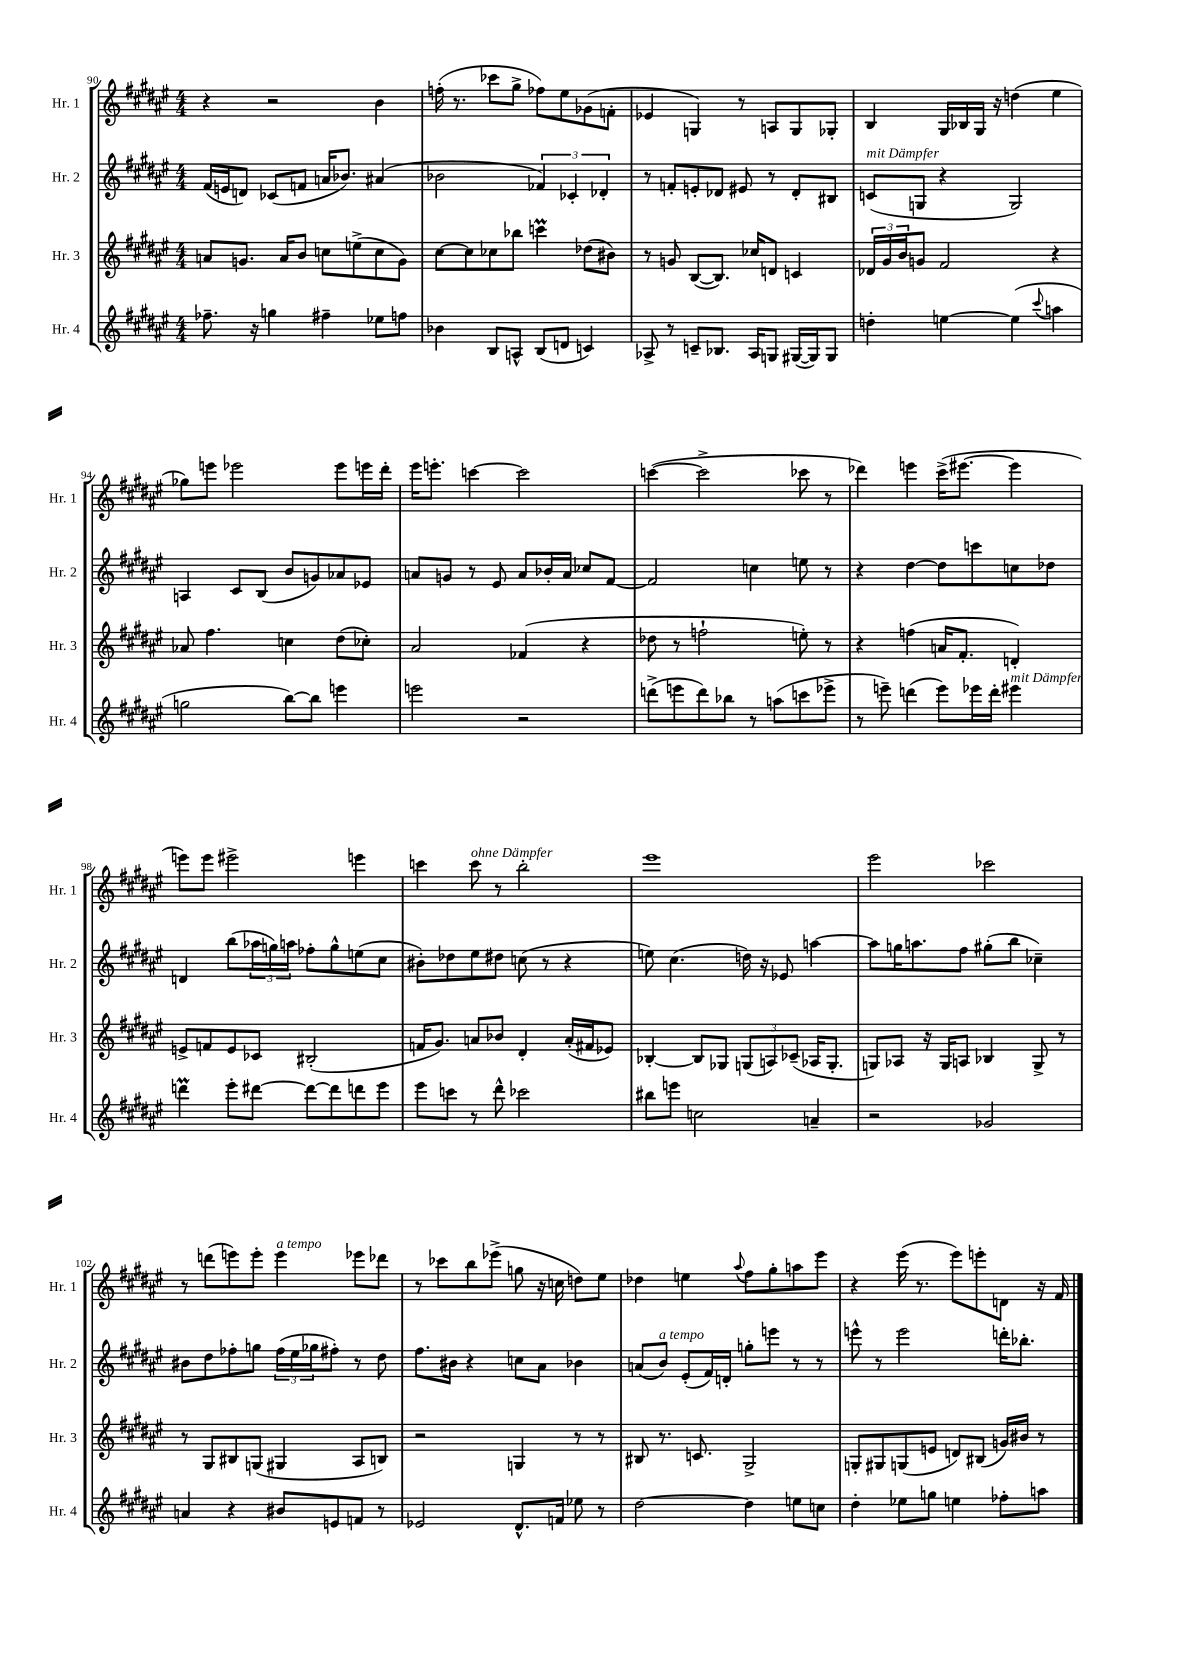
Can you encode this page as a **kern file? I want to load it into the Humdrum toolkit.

**kern	**kern	**kern	**kern
*part4	*part3	*part2	*part1
*staff4	*staff3	*staff2	*staff1
*I"Hr. 4	*I"Hr. 3	*I"Hr. 2	*I"Hr. 1
*I'Hr. 4	*I'Hr. 3	*I'Hr. 2	*I'Hr. 1
*clefG2	*clefG2	*clefG2	*clefG2
*k[f#c#g#d#a#e#]	*k[f#c#g#d#a#e#]	*k[f#c#g#d#a#e#]	*k[f#c#g#d#a#e#]
*M4/4	*M4/4	*M4/4	*M4/4
=90	=90	=90	=90
8.ff-X~\	8an/L	(16f#/LL	4r
.	.	16en/J	.
.	8.gn/J	8dn/J)	.
16r	.	.	.
4ggn\	.	(8c-X/L	2r
.	16a/KL	.	.
.	8b/J	8fn/J	.
4ff#X~\	8ccn\L	16an/KL	.
.	.	8.b-X/J)	.
.	(8een^\	.	.
8ee-X\L	8cc\	(4a#X/	4b\
8ffn\J	8g\J)	.	.
=91	=91	=91	=91
4b-X\	[8cc#\L	2b-X\	(16ffn'\
.	.	.	8.r
.	8cc#\]	.	.
8B/L	8cc-X\	.	8ccc-X\L
8An^^/J	8bb-X\J	.	8gg#^\J
(8B/L	4cccnM\	6f-X/)	8ff-X\L)
8dn/J	.	.	8ee#\
.	.	6c-X'/	.
4cn/)	(8dd-X\L	.	(8g-X\
.	.	6d-X'/	.
.	8b#X\J)	.	8fn'\J
=92	=92	=92	=92
8A-X^/	8r	8r	4e-X/
8r	8gn/	8fn'/L	.
8cn~/L	([8B/L	8en'/	4Gn/)
8.B-X/J	8.B/J])	8d-X/J	.
.	.	8e#X/	8r
16A-/KL	16cc-X/KL	.	.
8Gn/J	8dn/J	8r	8An/L
([16G#X/LL	4cn/	8d-'/L	8G/
16G#/J])	.	.	.
8G#/J	.	8B#X/J	8G-X'/J
=93	=93	=93	=93
!	!	!LO:TX:a:i:t=mit Dämpfer	!
4ddn'\	24d-X/LL	(8cn/L	4B/
.	24g#/	.	.
.	24b/J	.	.
.	8gn/J	8Gn/J	.
[4een\	2f#/	4r	16G#/LL
.	.	.	16B-X/
.	.	.	16G#/JJ
.	.	.	16r
(4ee\]	.	2G/)	(4ddn\
8qqccc#/	.	.	.
4aan\	4r	.	4ee#\
!!LO:LB:g=z
=94	=94	=94	=94
2ggn\	8a-X/	4An/	8gg-X\L)
.	4.ff#\	.	8eeen\J
.	.	8c#/L	2eee-X\
.	.	(8B/J	.
[8bb\L)	4ccn\	8b/L	.
8bb\J]	.	8gn/)	.
4eeen\	(8dd#\L	8a-X/	8eee-\L
.	8cc-X'\J)	8e-X/J	16eeen\L
.	.	.	16ddd#'\JJ
=95	=95	=95	=95
2eeen\	2a#/	8an/L	16eee#\KL
.	.	.	8.eeen'\J
.	.	8gn/J	.
.	.	8r	[4cccn\
.	.	8e#/	.
2r	(4f-X/	8a/L	2ccc\]
.	.	16b-X'/L	.
.	.	16a/JJ	.
.	4r	8cc-X/L	.
.	.	[8f#/J	.
=96	=96	=96	=96
(8dddn^\L	8dd-X\	2f#/]	([4cccn\
8eeen\	8r	.	.
8ddd\)	2ffn`\	.	2ccc^\]
8bb-X\J	.	.	.
8r	.	4ccn\	.
(8aan\L	.	.	.
8cccn\	8een'\)	8een\	8ccc-X\
8eee-X^\J	8r	8r	8r
=97	=97	=97	=97
8r	4r	4r	4ddd-X\)
8eeen~\)	.	.	.
(4dddn\	(4ffn\	[4dd#\	4eeen\
8eee\L)	16an/KL	8dd#\L]	(16ccc#^\KL
.	8.f#'/J	.	[8.eee#X\J
16eee-X\L	.	8cccn\	.
16ddd'\JJ	.	.	.
!LO:TX:a:i:t=mit Dämpfer	!	!	!
4eee#X\	4dn'/)	8ccn\	4eee#\]
.	.	8dd-X\J	.
!!LO:LB:g=z
=98	=98	=98	=98
4dddnM\	8en^/L	4dn/	8eeen\L)
.	8fn/	.	8eee\J
8eee#'\L	8e/	(8bb\L	2eee#X^\
[8ddd#X\J	8c-X/J	24aa-X\L	.
.	.	24ggn\)	.
.	.	24aan\JJ	.
8ddd#\L_	(2B#X'/	8ff-X'\L	.
8ddd#\]	.	8gg^^\	.
8dddn\	.	(8een\	4eeen\
8eee#\J	.	8cc#\J	.
=99	=99	=99	=99
8eee#\L	16fn/KL	8b#X'\L)	4cccn\
.	8.g#/J)	.	.
8cccn\J	.	8dd-X\	.
!	!	!	!LO:TX:a:i:t=ohne Dämpfer
8r	8an/L	8ee#\	8ccc\
8ddd#^^\	8b-X/J	8dd#X\J	8r
2ccc-X\	4d#'/	(8ccn\	2bb'\
.	.	8r	.
.	(16a'/LL	4r	.
.	16f#X/J	.	.
.	8e-X/J)	.	.
=100	=100	=100	=100
8bb#X\L	[4B-X'/	8een\)	1eee#
8eeen\J	.	(4.cc#\	.
2ccn\	8B-/L]	.	.
.	8G-X/J	.	.
.	(12Gn/L	16ddn\)	.
.	.	16r	.
.	12An/)	.	.
.	.	8e-X/	.
.	(12c-X~/J	.	.
4an~/	16A-X/KL	[4aan\	.
.	8.G'/J	.	.
=101	=101	=101	=101
2r	8Gn/L)	8aa\L]	2eee#\
.	8A-X/J	16ggn\K	.
.	.	8.aan\	.
.	16r	.	.
.	16G/KL	.	.
.	8An/J	8ff#\J	.
2g-X/	4B-X/	(8gg#X'\L	2ccc-X\
.	.	8bb\J	.
.	8G^/	4cc-X~\)	.
.	8r	.	.
!!LO:LB:g=z
=102	=102	=102	=102
4an/	8r	8b#X\L	8r
.	8G#/L	8dd#\	(8dddn\L
4r	8B#X/	8ff-X'\	8eeen\)
.	(8Gn/J	8ggn\J	8eee'\J
!	!	!	!LO:TX:a:i:t=a tempo
8b#X/L	4G#X/	(24ff-\LL	4eee\
.	.	24ee#\	.
.	.	24gg-X\J	.
8en/	.	8ff#X'\J)	.
8fn/J	8A#/L	8r	8eee-X\L
8r	8Bn/J)	8dd#\	8ddd-X\J
=103	=103	=103	=103
2e-X/	2r	8.ff#\L	8r
.	.	.	8ccc-X\L
.	.	16b#X\Jk	.
.	.	4r	8bb\
.	.	.	(8eee-X^\J
8.d#^^/L	4Gn/	8ccn\L	8ggn\
.	.	8a#\J	16r
16fn/Jk	.	.	16ccn\
8ee-X\	8r	4b-X\	8ddn\L)
8r	8r	.	8ee#\J
=104	=104	=104	=104
[2dd#\	8B#X/	(8an/L	4dd-X\
!	!	!LO:TX:a:i:t=a tempo	!
.	8.r	8b/J)	.
.	.	(8e#'/L	4een\
.	8.cn/	.	.
.	.	16f#/L)	.
.	.	16dn'/JJ	.
.	.	.	8qqaa#/
4dd#\]	2G#^/	8ggn'\L	8ff#\L
.	.	8eeen\J	8gg#'\
8een\L	.	8r	8aan\
8ccn\J	.	8r	8eee#\J
=105	=105	=105	=105
4dd#'\	8Gn'/L	8eeen^^\	4r
.	8G#X/	8r	.
8ee-X\L	(8Gn/	2eee\	(16eee#\
.	.	.	8.r
8ggn\J	8en/J	.	.
4een\	8dn/L)	.	8eee#\L)
.	(8B#X/J	.	8eeen'\
8ff-X'\L	16gn/LL)	16dddn'\KL	8dn\J
.	16b#X/JJ	8.bb-X'\J	.
8aan\J	8r	.	16r
.	.	.	16f#/
==	==	==	==
*-	*-	*-	*-
